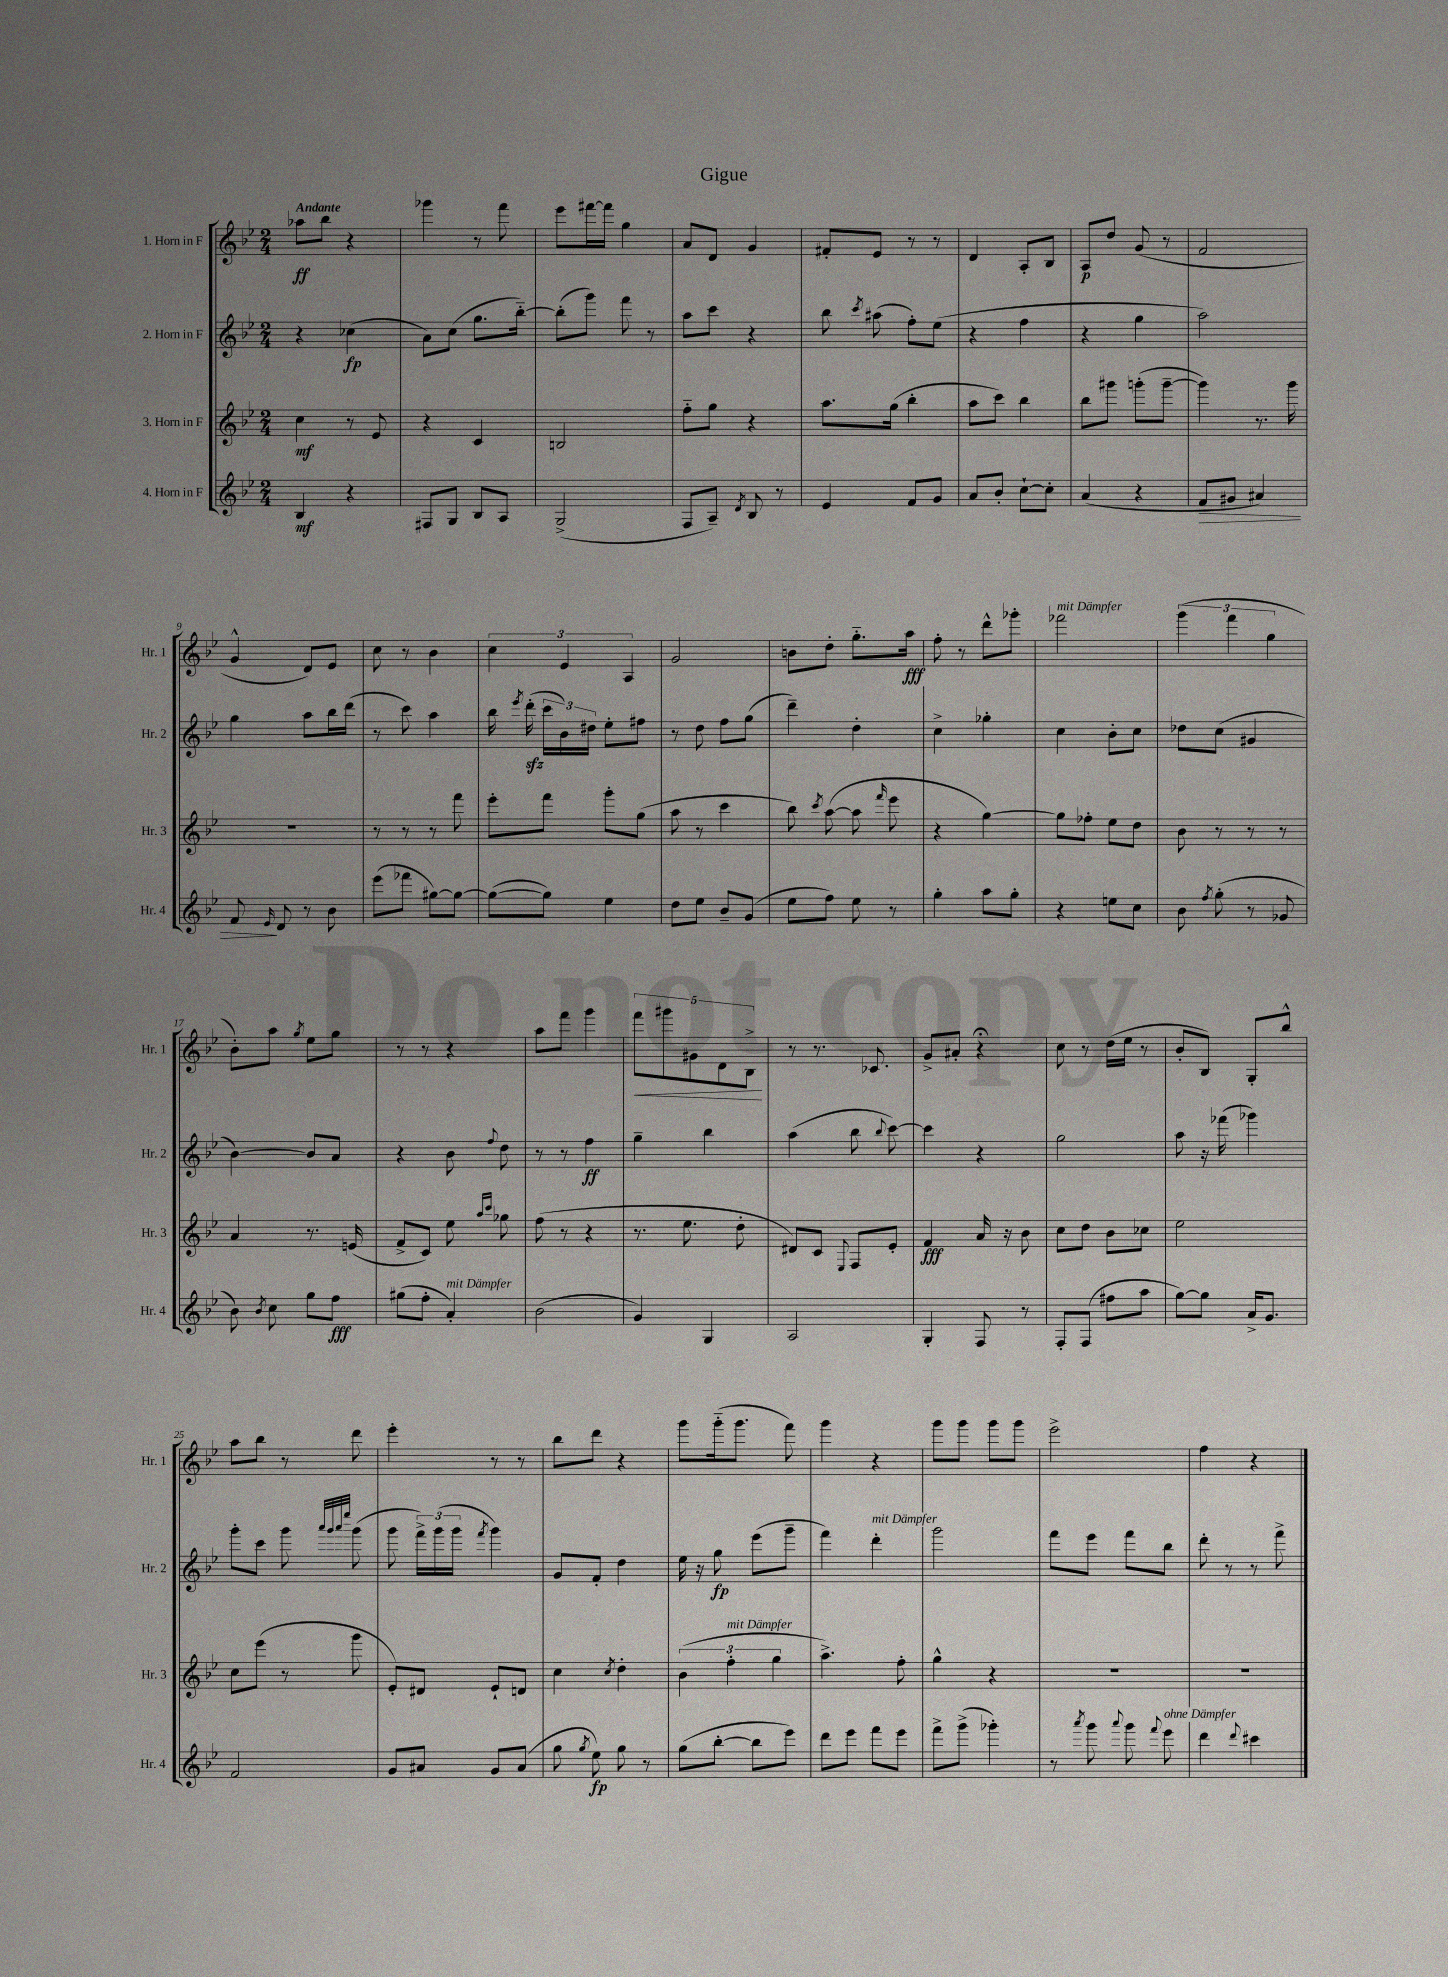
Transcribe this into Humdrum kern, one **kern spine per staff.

**kern	**dynam	**kern	**dynam	**kern	**dynam	**kern	**dynam
*part4	*part4	*part3	*part3	*part2	*part2	*part1	*part1
*staff4	*staff4	*staff3	*staff3	*staff2	*staff2	*staff1	*staff1
*I"4. Horn in F	*	*I"3. Horn in F	*	*I"2. Horn in F	*	*I"1. Horn in F	*
*I'Hr. 4	*	*I'Hr. 3	*	*I'Hr. 2	*	*I'Hr. 1	*
*clefG2	*	*clefG2	*	*clefG2	*	*clefG2	*
*k[b-e-]	*	*k[b-e-]	*	*k[b-e-]	*	*k[b-e-]	*
*M2/4	*	*M2/4	*	*M2/4	*	*M2/4	*
=1	=1	=1	=1	=1	=1	=1	=1
!	!	!	!	!	!	!LO:TX:a:B:t=Andante	!
4B-/	mf	4cc\	mf	4r	.	8aa-X\L	ff
.	.	.	.	.	.	8bb-\J	.
4r	.	8r	.	(4cc-X\	fp	4r	.
.	.	8e-/	.	.	.	.	.
=2	=2	=2	=2	=2	=2	=2	=2
8F#X/L	.	4r	.	8a\L)	.	4ggg-X\	.
8G/J	.	.	.	(8cc\J	.	.	.
8B-/L	.	4c/	.	8.gg\L	.	8r	.
8A/J	.	.	.	.	.	8fff\	.
.	.	.	.	[16bb-\Jk)	.	.	.
=3	=3	=3	=3	=3	=3	=3	=3
(2G^/	.	2Bn/	.	(8bb-'\L]	.	8eee-\L	.
.	.	.	.	8ggg\J)	.	[16fff#X\L	.
.	.	.	.	.	.	16fff#\JJ]	.
.	.	.	.	8fff\	.	4gg\	.
.	.	.	.	8r	.	.	.
=4	=4	=4	=4	=4	=4	=4	=4
8F/L	.	8ff\L	.	8aa\L	.	8a/L	.
8A~/J)	.	8gg\J	.	8ccc\J	.	8d/J	.
8qd/	.	.	.	.	.	.	.
8B-/	.	4r	.	4r	.	4g/	.
8r	.	.	.	.	.	.	.
=5	=5	=5	=5	=5	=5	=5	=5
4e-/	.	8.aa\L	.	8bb-\	.	8f#X'/L	.
.	.	.	.	8qccc/	.	.	.
.	.	.	.	(8aa#X\	.	8e-/J	.
.	.	(16gg\Jk	.	.	.	.	.
8f/L	.	4bb-'\	.	8ff'\L)	.	8r	.
8g/J	.	.	.	(8ee-\J	.	8r	.
=6	=6	=6	=6	=6	=6	=6	=6
8a/L	.	8aa\L	.	4r	.	4d/	.
8b-'/J	.	8ccc\J)	.	.	.	.	.
[8cc`\L	.	4bb-\	.	4ff\	.	8A'/L	.
8cc'\J]	.	.	.	.	.	8B-/J	.
=7	=7	=7	=7	=7	=7	=7	=7
(4a/	.	8bb-\L	.	4r	.	8A/L	p
.	.	8ggg#X\J	.	.	.	8dd/J	.
4r	.	(8gggn'\L	.	4gg\	.	(8g/	.
.	.	[8ggg~\J	.	.	.	8r	.
=8	=8	=8	=8	=8	=8	=8	=8
!	!LO:HP:b	!	!	!	!	!	!
8f/L	>	4ggg\])	.	2aa\)	.	2f/	.
8g#X/J	.	.	.	.	.	.	.
4a#X/)	.	8.r	.	.	.	.	.
.	.	16ggg\	.	.	.	.	.
!!LO:LB:g=z
=9	=9	=9	=9	=9	=9	=9	=9
8f/	.	2r	.	4gg\	.	4g^^/	.
16qqe-/	.	.	.	.	.	.	.
8d/	]	.	.	.	.	.	.
8r	.	.	.	8aa\L	.	8d/L)	.
8b-\	.	.	.	16bb-\L	.	8e-/J	.
.	.	.	.	(16ddd\JJ	.	.	.
=10	=10	=10	=10	=10	=10	=10	=10
(8eee-\L	.	8r	.	8r	.	8cc\	.
8fff-X\J	.	8r	.	8ccc\)	.	8r	.
[8gg#X\L)	.	8r	.	4aa\	.	4b-\	.
8gg#\J_	.	8fff\	.	.	.	.	.
=11	=11	=11	=11	=11	=11	=11	=11
(8gg#\L_	.	8eee-'\L	.	16bb-\	.	6cc\	.
.	.	.	.	8qeee-/	.	.	.
.	.	.	.	(16dddzz'\	.	.	.
8gg#\J])	.	8fff\J	.	24ccc\LL	.	.	.
.	.	.	.	24b-\)	.	6e-/	.
.	.	.	.	24dd#X\JJ	.	.	.
4ee-\	.	8ggg'\L	.	8ee-'\L	.	.	.
.	.	.	.	.	.	6A/	.
.	.	(8gg\J	.	8ff#X\J	.	.	.
=12	=12	=12	=12	=12	=12	=12	=12
8dd\L	.	8aa\	.	8r	.	2g/	.
8ee-\J	.	8r	.	8dd\	.	.	.
8b-~/L	.	4ccc\	.	8ff\L	.	.	.
(8g/J	.	.	.	(8gg\J	.	.	.
=13	=13	=13	=13	=13	=13	=13	=13
8ee-\L	.	8bb-\)	.	4ddd~\)	.	8bn\L	.
.	.	8qccc/	.	.	.	.	.
8ff\J)	.	([8aa\	.	.	.	8dd'\J	.
8ee-\	.	8aa\]	.	4dd'\	.	8.gg\L	.
.	.	16qqfff/	.	.	.	.	.
8r	.	8eee-\	.	.	.	.	.
.	.	.	.	.	.	16aa\Jk	fff
=14	=14	=14	=14	=14	=14	=14	=14
4gg'\	.	4r	.	4cc^\	.	8ff'\	.
.	.	.	.	.	.	8r	.
8aa\L	.	[4gg\)	.	4gg-X'\	.	8ddd^^\L	.
8gg'\J	.	.	.	.	.	8ggg-X'\J	.
=15	=15	=15	=15	=15	=15	=15	=15
!	!	!	!	!	!	!LO:TX:a:i:t=mit Dämpfer	!
4r	.	8gg\L]	.	4cc\	.	2fff-X\	.
.	.	8ff-X'\J	.	.	.	.	.
8een\L	.	8ee-\L	.	8b-'\L	.	.	.
8cc\J	.	8dd\J	.	8cc\J	.	.	.
=16	=16	=16	=16	=16	=16	=16	=16
8b-\	.	8b-\	.	8dd-X\L	.	(6ggg\	.
8qff/	.	.	.	.	.	.	.
(8gg'\	.	8r	.	(8cc\J	.	.	.
.	.	.	.	.	.	6fff\	.
8r	.	8r	.	4g#X/	.	.	.
.	.	.	.	.	.	6gg\	.
8g-X/	.	8r	.	.	.	.	.
!!LO:LB:g=z
=17	=17	=17	=17	=17	=17	=17	=17
8b-\)	.	4a/	.	[4b-\)	.	8b-'\L)	.
8qb-/	.	.	.	.	.	.	.
8cc\	.	.	.	.	.	8aa\J	.
.	.	.	.	.	.	8qgg/	.
8gg\L	.	8.r	.	8b-/L]	.	8ee-\L	.
8ff\J	fff	.	.	8a/J	.	8gg\J	.
.	.	(16en/	.	.	.	.	.
=18	=18	=18	=18	=18	=18	=18	=18
(8gg#X\L	.	8f^/L	.	4r	.	8r	.
8ff'\J	.	8c/J)	.	.	.	8r	.
!LO:TX:a:i:t=mit Dämpfer	!	!	!	!	!	!	!
4a'/)	.	8ee-\	.	8b-\	.	4r	.
.	.	16qqaa/LL	.	.	.	.	.
.	.	16qqccc/JJ	.	8qqff/	.	.	.
.	.	8gg-X\	.	8dd\	.	.	.
=19	=19	=19	=19	=19	=19	=19	=19
(2b-\	.	(8ff\	.	8r	.	8aa\L	.
.	.	8r	.	8r	.	8fff\J	.
.	.	4r	.	4ff\	ff	4ggg\	.
=20	=20	=20	=20	=20	=20	=20	=20
!	!	!	!	!	!	!	!LO:HP:b
4g/)	.	8.r	.	4gg~\	.	10fff\L	<
.	.	.	.	.	.	10ggg#X\	.
.	.	8.ee-\	.	.	.	.	.
.	.	.	.	.	.	10g#X\	.
4G/	.	.	.	4bb-\	.	.	.
.	.	.	.	.	.	10d\	.
.	.	8dd'\	.	.	.	.	.
.	.	.	.	.	.	10B-^\J	.
.	.	.	.	.	.	.	[
=21	=21	=21	=21	=21	=21	=21	=21
2A/	.	8d#X/L)	.	(4aa\	.	8r	.
.	.	8c/J	.	.	.	8.r	.
.	.	8qqE-/	.	.	.	.	.
.	.	8F/L	.	8bb-\	.	.	.
.	.	.	.	.	.	8.c-X/	.
.	.	.	.	8qqbb-/	.	.	.
.	.	8e-'/J	.	[8ccc\)	.	.	.
=22	=22	=22	=22	=22	=22	=22	=22
4G'/	.	4f/	fff	4ccc\]	.	8g^/L	.
.	.	.	.	.	.	8a#X'/J	.
8F/	.	16a/	.	4r	.	4r;<	.
.	.	16r	.	.	.	.	.
8r	.	8b-\	.	.	.	.	.
=23	=23	=23	=23	=23	=23	=23	=23
8F'/L	.	8cc\L	.	2gg\	.	8cc\	.
(8F/J	.	8dd\J	.	.	.	8r	.
8ff#X\L	.	8b-\L	.	.	.	(16dd\LL	.
.	.	.	.	.	.	16ee-\JJ	.
8aa\J	.	8cc-X\J	.	.	.	8r	.
=24	=24	=24	=24	=24	=24	=24	=24
[8gg\L)	.	2ee-\	.	8aa\	.	8b-'/L	.
8gg\J]	.	.	.	16r	.	8B-/J)	.
.	.	.	.	(16fff-X\	.	.	.
16a^/KL	.	.	.	4ggg-X\)	.	8G'/L	.
8.g/J	.	.	.	.	.	.	.
.	.	.	.	.	.	8bb-^^/J	.
!!LO:LB:g=z
=25	=25	=25	=25	=25	=25	=25	=25
2f/	.	8cc\L	.	8ggg'\L	.	8aa\L	.
.	.	(8eee-\J	.	8ccc\J	.	8bb-\J	.
.	.	8r	.	8ggg\	.	8r	.
.	.	.	.	32qqaaa/LLL	.	.	.
.	.	.	.	32qqggg/	.	.	.
.	.	.	.	32qqaaa/	.	.	.
.	.	.	.	32qqeeee-/JJJ	.	.	.
.	.	8ggg\	.	(8ggg\	.	8ddd\	.
=26	=26	=26	=26	=26	=26	=26	=26
8g/L	.	8e-'/L)	.	8ggg\	.	4eee-'\	.
8a#X/J	.	8d#X/J	.	24fff^\LL)	.	.	.
.	.	.	.	(24ggg\	.	.	.
.	.	.	.	24ggg\JJ	.	.	.
.	.	.	.	8qfff/	.	.	.
8g/L	.	8e-`/L	.	4ggg\)	.	8r	.
(8a#/J	.	8dn/J	.	.	.	8r	.
=27	=27	=27	=27	=27	=27	=27	=27
8gg\	.	4cc\	.	8g/L	.	8bb-\L	.
8qgg/	.	.	.	.	.	.	.
8ee-\)	fp	.	.	8f'/J	.	8ddd\J	.
.	.	8qcc/	.	.	.	.	.
8gg\	.	4dd'\	.	4dd\	.	4r	.
8r	.	.	.	.	.	.	.
=28	=28	=28	=28	=28	=28	=28	=28
(8gg\L	.	(6b-\	.	16ee-\	.	8ggg\L	.
.	.	.	.	16r	.	.	.
[8bb-'\J	.	.	.	8gg\	fp	(16ggg\k	.
!	!	!LO:TX:a:i:t=mit Dämpfer	!	!	!	!	!
.	.	6ff'\	.	.	.	.	.
.	.	.	.	.	.	8.ggg\J	.
8bb-\L]	.	.	.	(8eee-\L	.	.	.
.	.	6gg\	.	.	.	.	.
8eee-\J)	.	.	.	8ggg~\J	.	8fff\)	.
=29	=29	=29	=29	=29	=29	=29	=29
8ddd\L	.	4.aa^\)	.	4fff\)	.	4ggg\	.
8eee-\J	.	.	.	.	.	.	.
!	!	!	!	!LO:TX:a:i:t=mit Dämpfer	!	!	!
8fff\L	.	.	.	4ddd'\	.	4r	.
8eee-\J	.	8ff'\	.	.	.	.	.
=30	=30	=30	=30	=30	=30	=30	=30
8fff^\L	.	4gg^^\	.	2ggg\	.	8ggg\L	.
(8ggg^\J	.	.	.	.	.	8ggg\J	.
4ggg-X'\)	.	4r	.	.	.	8ggg\L	.
.	.	.	.	.	.	8ggg\J	.
=31	=31	=31	=31	=31	=31	=31	=31
8r	.	2r	.	8fff\L	.	2eee-^\	.
8qaaa/	.	.	.	.	.	.	.
8ggg\	.	.	.	8eee-\J	.	.	.
8qqaaa/	.	.	.	.	.	.	.
8ggg\	.	.	.	8fff\L	.	.	.
8qqfff/	.	.	.	.	.	.	.
!LO:TX:a:i:t=ohne Dämpfer	!	!	!	!	!	!	!
8eee-\	.	.	.	8bb-\J	.	.	.
=32	=32	=32	=32	=32	=32	=32	=32
4ddd\	.	2r	.	8ddd'\	.	4ff\	.
.	.	.	.	8r	.	.	.
8qqddd/	.	.	.	.	.	.	.
4ccc#X\	.	.	.	8r	.	4r	.
.	.	.	.	8fff^\	.	.	.
==	==	==	==	==	==	==	==
*-	*-	*-	*-	*-	*-	*-	*-
